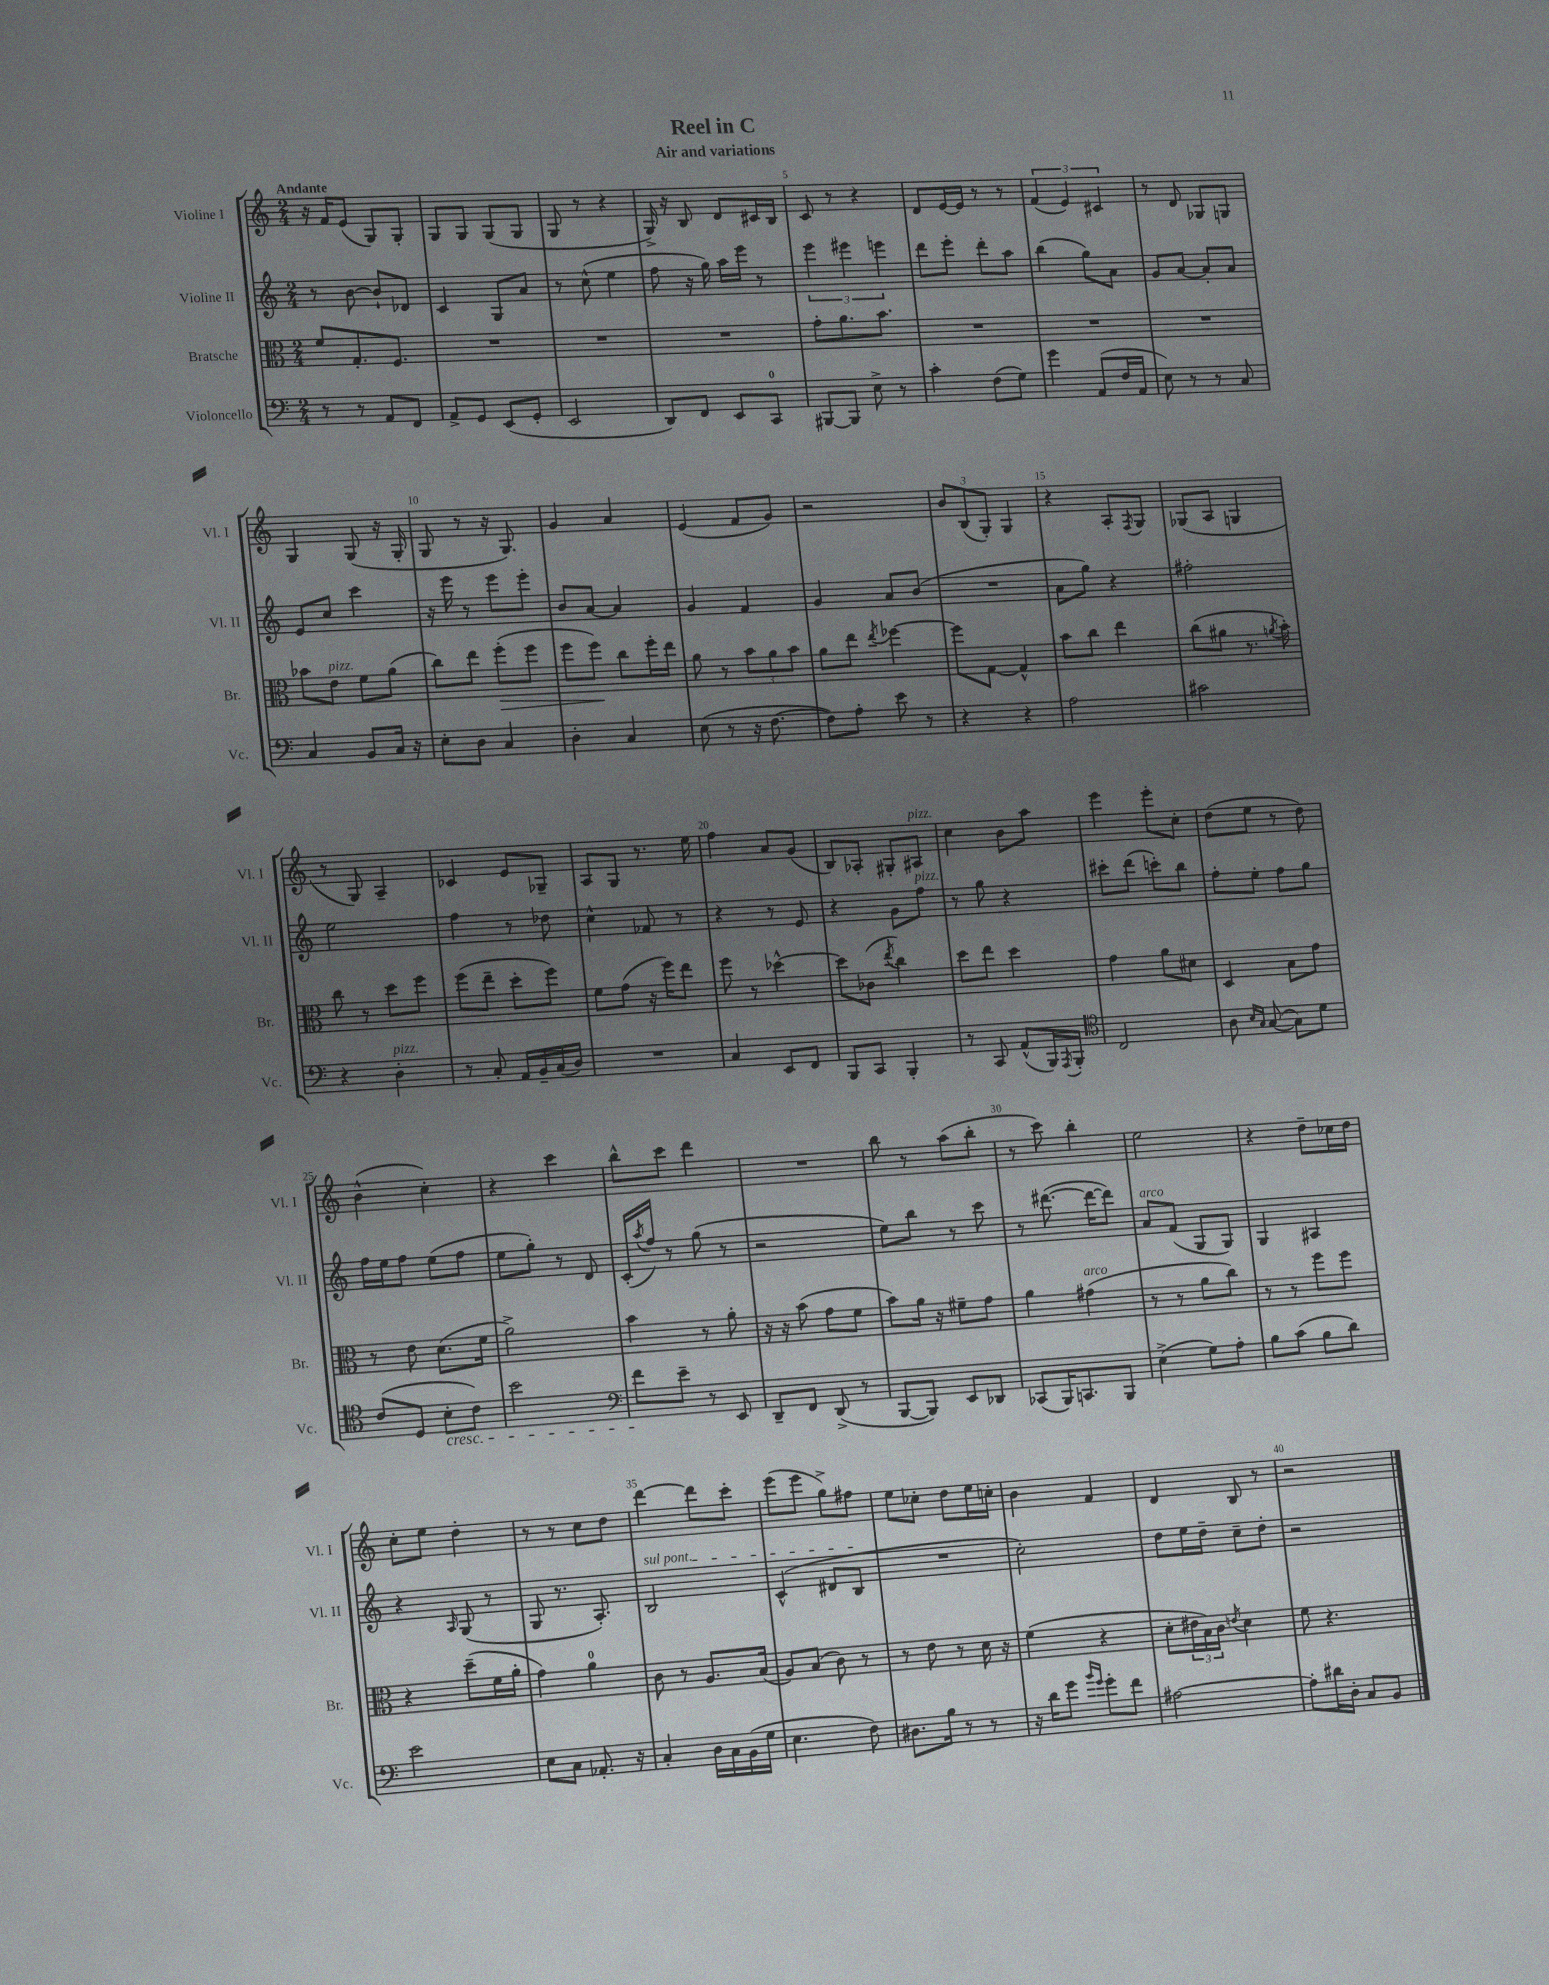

**kern	**kern	**kern	**kern
*staff4	*staff3	*staff2	*staff1
*clefF4	*clefC3	*clefG2	*clefG2
*k[]	*k[]	*k[]	*k[]
*M2/4	*M2/4	*M2/4	*M2/4
8r	8f/L	8r	16r
.	.	.	16f/LK
8r	8.G'/	[8b\	(8e/J
8AA/L	.	8b`/]L	8G/L)
.	8.F/J	.	.
8FF/J	.	8d-/J	8G'/J
=	=	=	=
8AA^/L	2r	4c/	8G/L
8GG/J	.	.	8G/J
(8EE/L	.	8G/L	(8G/L
8GG'/J	.	8a/J	8G/J
=	=	=	=
2EE/	2r	8r	8G/
.	.	(8cc^^\	8r
.	.	4ee\	4r
=	=	=	=
8DD/L)	2r	8ff\	16G^/)
.	.	.	16r
8FF/J	.	16r	8B/
.	.	16gg\)	.
8EE/L	.	16aa\LL	8d/L
.	.	16eee\JJ	.
8CC/J	.	8r	16c#/L
.	.	.	16B/JJ
=	=	=	=
[8BBB#/L	8g'\L	6eee\	8c/
8BBB#/]J	8.a\	.	8r
.	.	6eee#\	.
8E^\	.	.	4r
.	8.b\J	.	.
.	.	6eee\	.
8r	.	.	.
=	=	=	=
4c'\	2r	8ddd\L	8d/L
.	.	8eee'\J	[16e/L
.	.	.	16e/]JJ
(8F\L	.	8ddd'\L	8r
8G\J)	.	8aa\J	8r
=	=	=	=
4g\	2r	(4bb\	(6f/
.	.	.	6e/)
(8AA/L	.	8gg\L)	.
.	.	.	6c#/
16F/L	.	8a\J	.
16AA/JJ	.	.	.
=	=	=	=
8E\)	2r	8g/L	8r
8r	.	[8a/J	8d/
8r	.	8a'/]L	8G-/L
8C/	.	8a/J	8G/J
=	=	=	=
4C/	8b-\L	8e/L	4G/
.	8e\J	8cc/J	.
8BB/L	8f\L	4ccc\	(8G/
16C/Jk	(8a\J	.	16r
16r	.	.	16G'/
=	=	=	=
8E'\L	8cc\L)	16r	8G/
.	.	16eee\	.
8D\J	8ee\J	8r	8r
4C/	(8ff'\L	8eee\L	16r
.	.	.	8.G/)
.	8ff\J	8eee'\J	.
=	=	=	=
4D'\	8ff\L	8b/L	4g/
.	8ff\J)	[8a/J	.
4C/	8cc\L	4a/]	4a/
.	16ff'\L	.	.
.	16ee\JJ	.	.
=	=	=	=
(8E\	8a\	4g/	(4e/
8r	8r	.	.
16r	12b\L	4f/	8f/L
[8.F\	.	.	.
.	12a\	.	.
.	.	.	8g/J)
.	12b\J	.	.
=	=	=	=
8F\]L)	8a\L	4g/	2r
8A'\J	8ee\J	.	.
.	8qee/	.	.
8e\	[4ff-\	8a/L	.
8r	.	(8b/J	.
=	=	=	=
4r	8ff-\]L	2r	12b/L
.	.	.	(12B/
.	[8G\J	.	.
.	.	.	12G'/J)
4r	4G^^/]	.	4G/
=	=	=	=
2A\	8b\L	8a\L	4r
.	8cc\J	8gg\J)	.
.	4ee\	4r	8A'/L
.	.	.	8qF/
.	.	.	8G/J
=	=	=	=
2c#\	(8cc\L	2ff#'\	(8G-/L
.	8a#\J	.	8A/J
.	8.r	.	4G/
.	8qa/	.	.
.	16b'\)	.	.
=	=	=	=
4r	8cc\	2ee\	8r
.	8r	.	8G/)
4D'\	8dd\L	.	4A~/
.	8ff\J	.	.
=	=	=	=
8r	(8ff\L	4ff\	4c-/
8C'/	8ee~\J	.	.
16AA/LL	8dd'\L	8r	8e/L
16BB~/	.	.	.
(16C/	8ff\J)	8dd-\	8G-~/J
16D/JJ)	.	.	.
=	=	=	=
2r	8f\L	4cc^^\	8A/L
.	(8g\J	.	8G/J
.	16r	8f-/	8.r
.	16ff\LK)	.	.
.	8ee\J	8r	.
.	.	.	16ee\
=	=	=	=
4C/	8ff\	4r	4ff\
.	8r	.	.
8EE/L	[4dd-^^\	8r	8a/L
8FF/J	.	8e/	(8g/J
=	=	=	=
8BBB/L	8dd-\]L	4r	8B/L)
8CC/J	(8c-\J	.	8A-'/J
.	8qee/	.	.
4BBB'/	4cc\)	8g\L	8G#'/L
.	.	8ff\J	8A#/J
=	=	=	=
8r	8dd\L	8r	4cc\
8CC/	8ee\J	8gg\	.
(8AA^^/L	4dd\	4r	8b\L
16BBB/L)	.	.	8aa\J
8qAAA/	.	.	.
16BBB'/JJ	.	.	.
=	=	=	=
*clefC4	*	*	*
2C/	4g\	8ccc#'\L	4eee\
.	.	(8ddd\J	.
.	8a\L	8ccc'\L)	8eee'\L
.	8d#\J	8bb\J	8cc'\J
=	=	=	=
8A\	4D/	8ff'\L	(8dd\L
16qqB/LL	.	.	.
16qqG/JJ	.	.	.
([8G/	.	8ee'\J	8ee\J
8G\]L)	8B\L	8ff\L	8r
8d\J	8g\J	8gg\J	8dd\)
=	=	=	=
(8c/L	8r	16ff\LL	(4b^^\
.	.	16ee\J	.
8D/J	8e\	8ff\J	.
8B'\L	(8.d\L	(8ee\L	4cc'\)
8c\J)	.	8ff\J	.
.	16f\Jk	.	.
=	=	=	=
2b\	2a^\)	8ee\L	4r
.	.	8gg'\J)	.
.	.	8r	4ccc\
.	.	8d/	.
=	=	=	=
*clefF4	*	*	*
8f\L	4b\	(16c'/LL	8bb^^\L
.	.	8qaa/	.
.	.	16ff/JJ)	.
8e~\J	.	8r	8ccc\J
8r	8r	(8gg\	4ddd\
8EE/	8a'\	8r	.
=	=	=	=
8DD~/L	16r	2r	2r
.	16r	.	.
8FF/J	(8b\	.	.
(8DD^/	8g\L	.	.
8r	8f\J	.	.
=	=	=	=
[8BBB/L	8b\L)	8ee\L)	8bb\
8BBB/]J)	16a\Jk	8bb\J	8r
.	16r	.	.
8EE/L	8f#~\L	8r	(8aa\L
8DD-/J	8g\J	8ccc\	8bb'\J
=	=	=	=
(8CC-/L	4a\	8r	8r
16BBB/K)	.	([8.ddd#\	8ccc\)
8.CC/	.	.	.
.	(4g#\	.	4bb'\
.	.	16ddd#\_LK	.
8BBB/J	.	8ddd#\]J)	.
=	=	=	=
(4E^\	8r	8a/L	2ee\
.	8r	(8f/J	.
8G\L)	8a\L	8G/L	.
8A'\J	8cc\J)	8G/J)	.
=	=	=	=
8B\L	8r	4G/	4r
(8c\J	8r	.	.
8B\L	8ff\L	4A#/	8dd~\L
8d\J)	8ff\J	.	16cc-\L
.	.	.	16dd\JJ
=	=	=	=
2e\	4r	4r	8cc'\L
.	.	.	8ee\J
.	.	16qqA/	.
.	(8dd~\L	(8G/	4dd'\
.	16f\L	8r	.
.	16a'\JJ	.	.
=	=	=	=
8E\L	4g\)	8G/	8r
8C\J	.	8.r	8r
8.AA-'/	4a\	.	8cc\L
.	.	8.A'/)	.
.	.	.	8dd\J
16r	.	.	.
=	=	=	=
4C'/	8c\	2B/	[4ddd\
.	8r	.	.
16D\LL	8.A/L	.	8ddd\]L
16C\	.	.	.
(16BB\	.	.	8ccc'\J
16G\JJ	(16B/Jk	.	.
=	=	=	=
4.E\	8A/L)	(4c^^/	(8eee\L
.	(8B/J	.	8eee\J
.	8c\)	8d#/L	8gg^\L)
8F\)	8r	8B/J	8ff#\J
=	=	=	=
8.D#\L	8r	2r	8ee\L
.	8e\	.	8cc-'\J
16B\Jk	.	.	.
8r	8r	.	8dd\L
8r	16d\	.	16ee\L
.	16r	.	16cc'\JJ
=	=	=	=
16r	(4f\	2cc'\)	4b\
16d\LK	.	.	.
8g\J	.	.	.
16qqb/LL	.	.	.
16qqg/JJ	.	.	.
8g'\L	4r	.	4f/
8f\J	.	.	.
=	=	=	=
[2A#\	8d'\L	8dd\L	4d/
.	24e#\L	16ee\L	.
.	24B\)	.	.
.	.	16dd~\JJ	.
.	24c\JJ	.	.
.	8qe/	.	.
.	4d\	8cc~\L	8B/
.	.	8dd'\J	8r
=	=	=	=
8A#'\]L	8f\	2r	2r
16d#\L	4.r	.	.
16D'\JJ	.	.	.
8C/L	.	.	.
8BB/J	.	.	.
==	==	==	==
*-	*-	*-	*-
